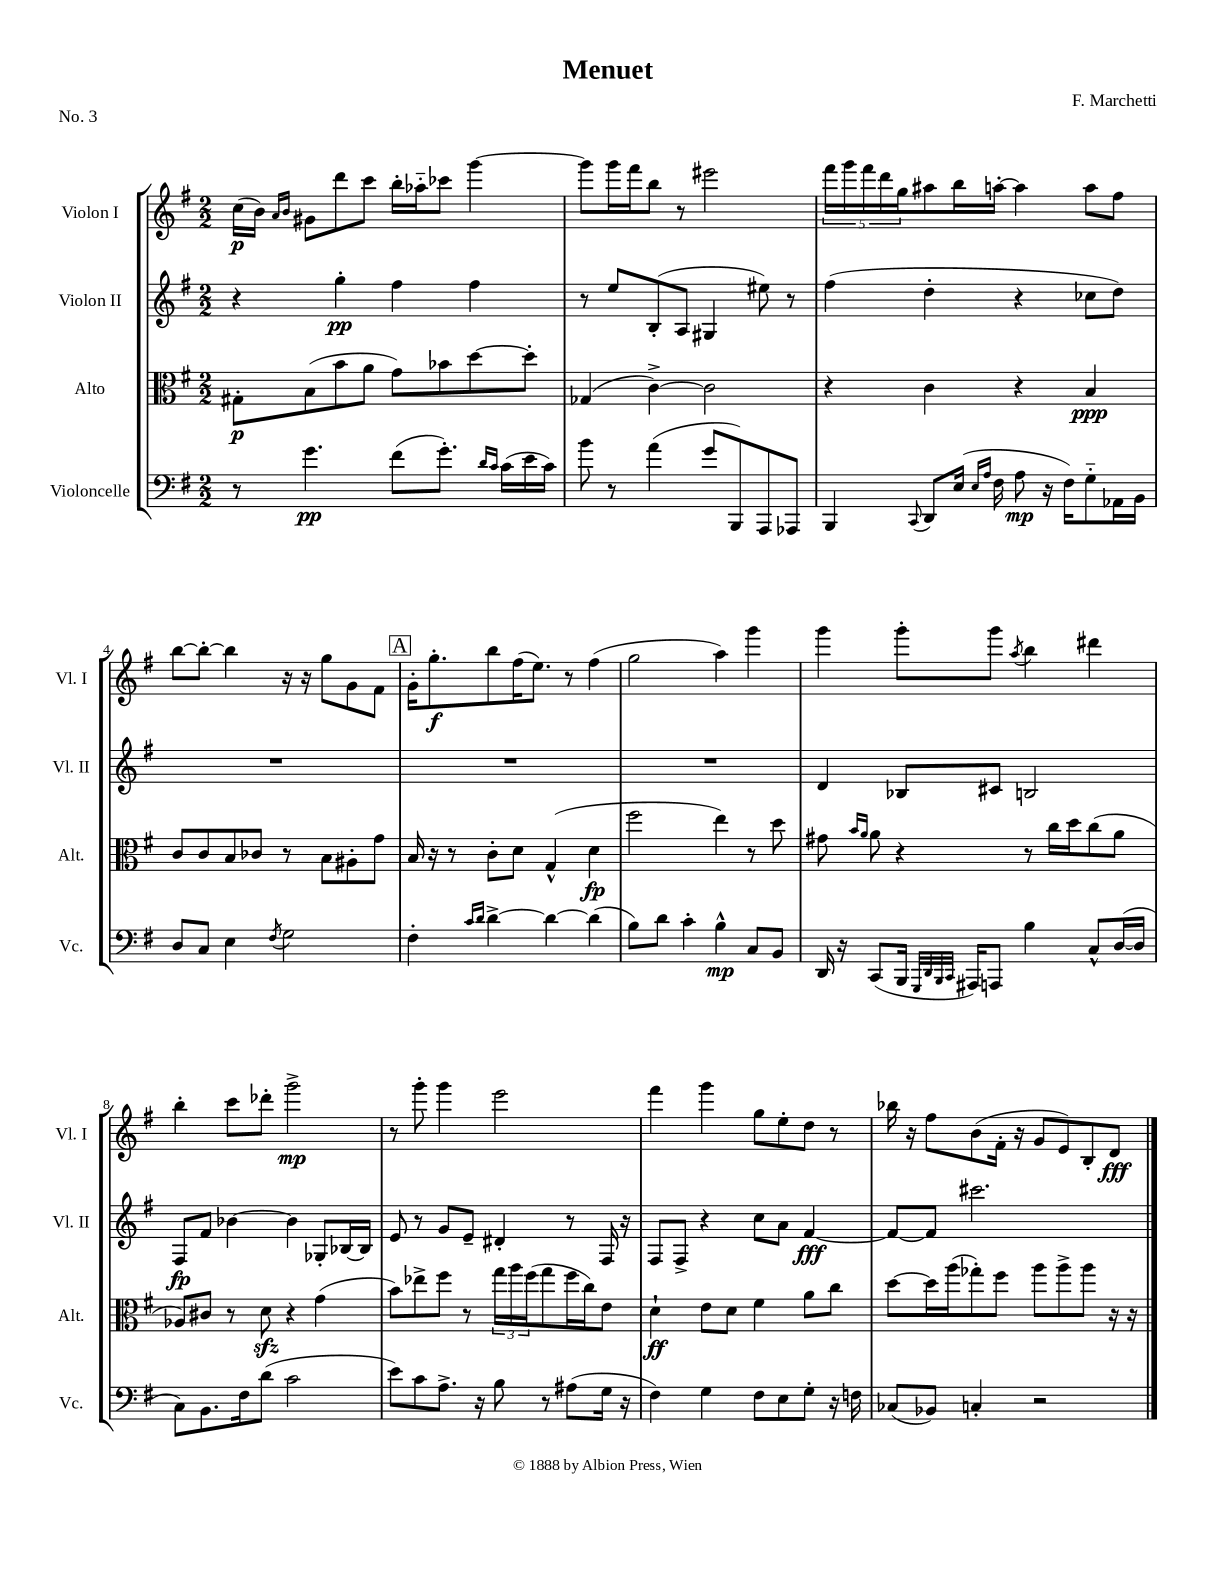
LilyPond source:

\header { title = "Menuet" composer = "F. Marchetti" piece = "No. 3" }
<<
\new StaffGroup <<
\new Staff = "s0" \with { instrumentName = "Violon I" shortInstrumentName = "Vl. I" } {
    \clef treble \key g \major \numericTimeSignature \time 2/2
    c''16\p( b'16) \grace { a'16 b'16 } gis'8 d'''8 c'''8 b''16-. aes''16-_ ces'''8 g'''4~ |
    g'''8 g'''16 fis'''16 b''8 r8 eis'''2 |
    \tuplet 5/4 { fis'''16 g'''16 fis'''16 d'''16 g''16 } ais''8 b''16 a''16~-. a''4 a''8 fis''8 |
    b''8~ b''8~-. b''4 r16 r16 g''8 g'8 fis'8 |
    \mark \markup { \box "A" } g'16-. g''8.-.\f b''8 fis''16( e''8.) r8 fis''4( |
    g''2 a''4) g'''4 |
    g'''4 g'''8-. g'''8 \acciaccatura { a''8 } b''4 dis'''4 |
    b''4-. c'''8 des'''8-. g'''2->\mp |
    r8 g'''8-. g'''4 e'''2 |
    fis'''4 g'''4 g''8 e''8-. d''8 r8 |
    bes''16 r16 fis''8 b'8( fis'16-. r16 g'8 e'8) b8-. d'8\fff \bar "|." |
}
\new Staff = "s1" \with { instrumentName = "Violon II" shortInstrumentName = "Vl. II" } {
    \clef treble \key g \major \numericTimeSignature \time 2/2
    r4 g''4-.\pp fis''4 fis''4 |
    r8 e''8 b8-.( a8 gis4 eis''8) r8 |
    fis''4( d''4-. r4 ces''8 d''8) |
    R1 |
    \mark \markup { \box "A" } R1 |
    R1 |
    d'4 bes8 cis'8 b2 |
    fis8\fp fis'8 bes'4~ bes'4 ges8-. bes16~ bes16 |
    e'8 r8 g'8 e'8-- dis'4-. r8 fis16 r16 |
    fis8 fis8-> r4 c''8 a'8 fis'4~\fff |
    fis'8~ fis'8 cis'''2. \bar "|." |
}
\new Staff = "s2" \with { instrumentName = "Alto" shortInstrumentName = "Alt." } {
    \clef alto \key g \major \numericTimeSignature \time 2/2
    gis8-.\p b8( b'8 a'8 g'8) bes'8 d''8~ d''8-. |
    ges4( c'4~->) c'2 |
    r4 c'4 r4 b4\ppp |
    c'8 c'8 b8 ces'8 r8 b8 ais8-. g'8 |
    \mark \markup { \box "A" } b16 r16 r8 c'8-. d'8 g4-^( d'4\fp |
    fis''2 e''4) r8 d''8 |
    gis'8 \grace { b'16 a'16 } a'8 r4 r8 c''16 d''16 c''8( a'8 |
    aes8) cis'8 r8 d'8\sfz r4 g'4( |
    b'8) ees''8-> fis''8 r8 \tuplet 3/2 { g''16 a''16 fis''16( } g''8 fis''16 c''16) e'8 |
    d'4-!\ff e'8 d'8 fis'4 a'8 c''8 |
    d''8~ d''16 a''16( ges''8-.) fis''8 a''8 a''8-> a''8 r16 r16 \bar "|." |
}
\new Staff = "s3" \with { instrumentName = "Violoncelle" shortInstrumentName = "Vc." } {
    \clef bass \key g \major \numericTimeSignature \time 2/2
    r8 g'4.\pp fis'8( g'8.-.) \grace { d'16 c'16 } c'16( e'16 c'16) |
    b'8 r8 a'4( g'8 b,,8) a,,8 aes,,8 |
    b,,4 \appoggiatura { c,8 } d,8 e16( \grace { e16 a16 } fis16 a8\mp r16 fis16) g8-_ aes,16 b,16 |
    d8 c8 e4 \acciaccatura { fis8 } g2 |
    \mark \markup { \box "A" } fis4-. \grace { c'16 d'16 } d'4~-> d'4~ d'4( |
    b8) d'8 c'4-. b4-^\mp c8 b,8 |
    d,16 r16 c,8( b,,16 \grace { g,,32 d,32 b,,32 c,32 } ais,,16) a,,8 b4 c8-^ d16~( d16 |
    c8) b,8. fis16 d'8( c'2 |
    e'8) c'8 a8.-> r16 b8 r8 ais8( g16 r16 |
    fis4) g4 fis8 e8 g8-. r16 f16 |
    ces8( bes,8) c4-. r2 \bar "|." |
}
>>
>>
